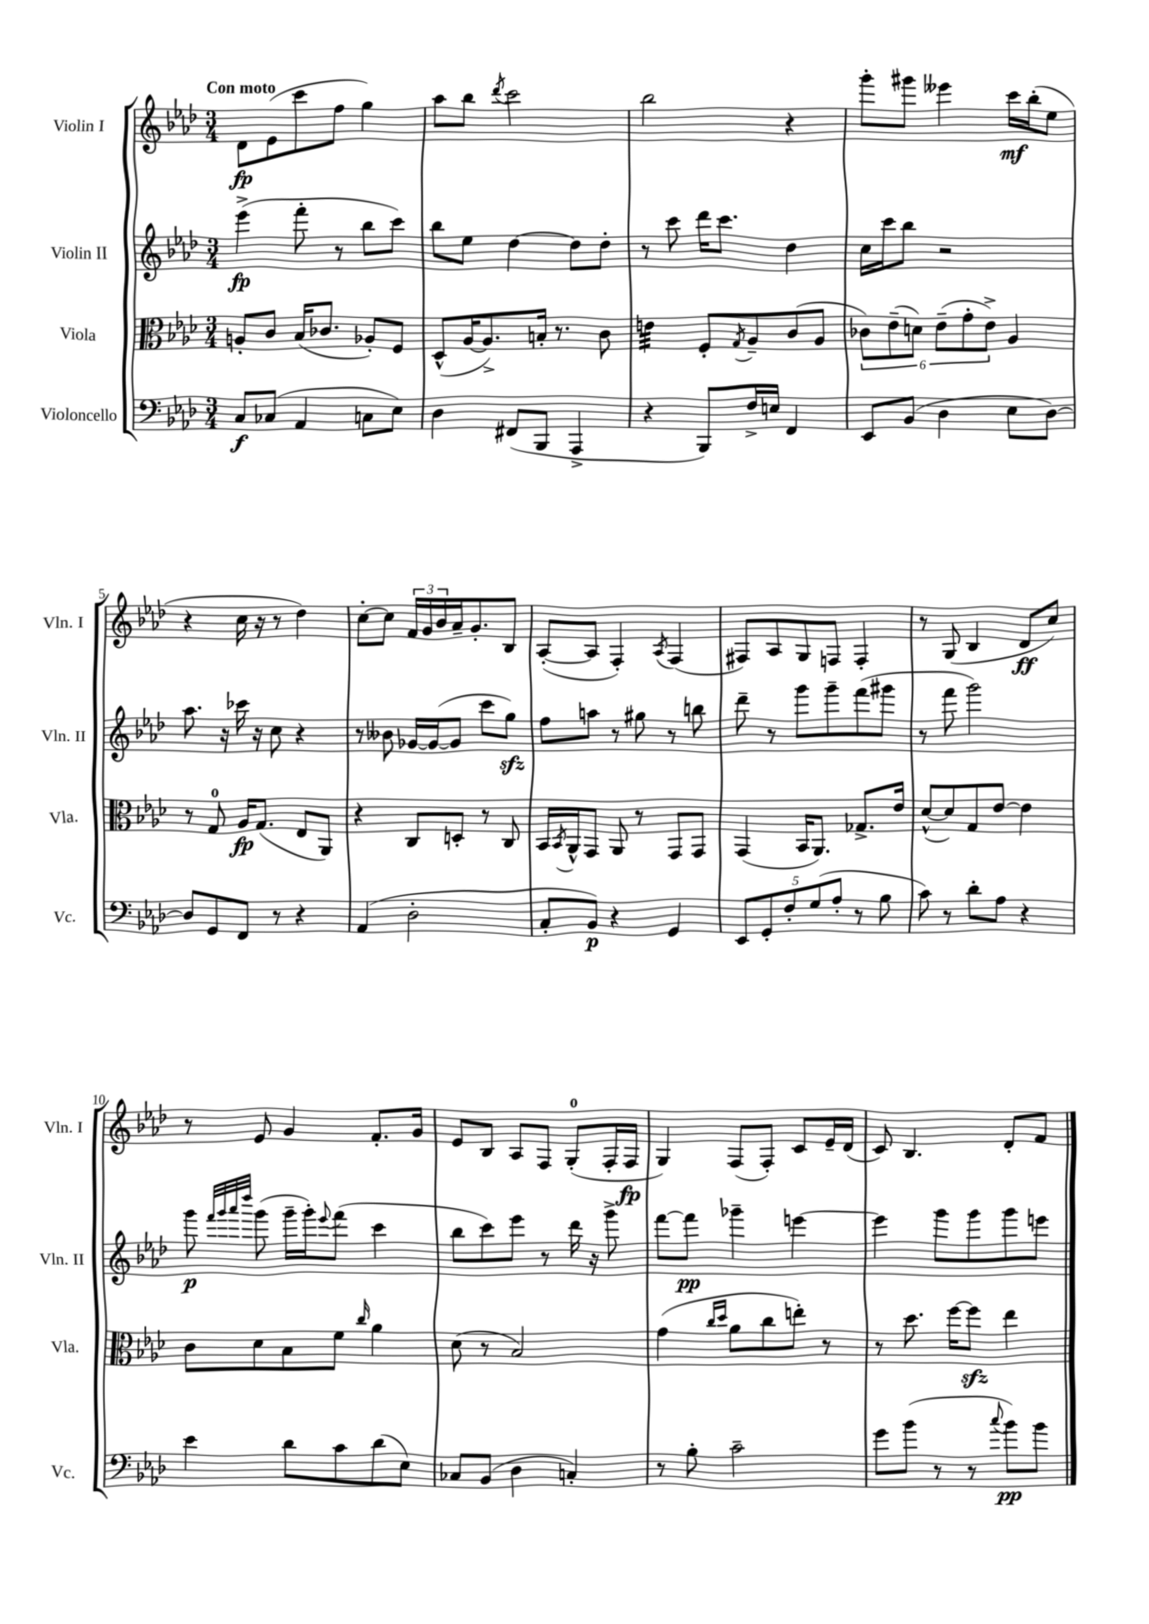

**kern	**kern	**kern	**kern
*staff4	*staff3	*staff2	*staff1
*clefF4	*clefC3	*clefG2	*clefG2
*k[b-e-a-d-]	*k[b-e-a-d-]	*k[b-e-a-d-]	*k[b-e-a-d-]
*M3/4	*M3/4	*M3/4	*M3/4
8C	8A'	(4eee-^	8d-
(8C-	8c	.	(8e-
4AA-	(16B-	8fff'	8ccc
.	8.c-	.	.
.	.	8r	8ff
8C	8A-')	8bb-	4gg)
8E-)	8F	8ccc)	.
=	=	=	=
4D-	(8D-^^	8bb-	8aa-
.	[16A-	8ee-	8bb-
.	8.A-^])	.	.
.	.	.	8qddd-
(8FF#	.	[4dd-	2ccc
8BBB-	16B'	.	.
.	8.r	.	.
4AAA-^	.	8dd-]	.
.	8c	8dd-'	.
=	=	=	=
4r	4e	8r	2bb-
.	.	8ccc	.
8BBB-)	8F'	16ddd-	.
.	.	8.ccc	.
.	8qG	.	.
16F^	8A-~	.	.
16E	.	.	.
4FF	(8c	4dd-	4r
.	8A-	.	.
=	=	=	=
8EE-	12c-)	16cc	8ggg'
.	.	16ccc	.
.	(12e-~	.	.
(8BB-	.	8bb-	8ggg#
.	12d)	.	.
4D-	(12e-~	2r	4eee--
.	12g'	.	.
.	12e-^)	.	.
8E-	4A-	.	16ccc
.	.	.	(16bb-'
[8D-)	.	.	8ee-
=	=	=	=
8D-]	8r	8.aa-	4r
8GG	8G	.	.
.	.	16r	.
8FF	16A-	16ccc-	16cc
.	(8.G	16r	16r
8r	.	8cc	8r
4r	8E-	4r	4dd-)
.	8AA-)	.	.
=	=	=	=
(4AA-	4r	8r	[8cc'
.	.	8b--	8cc]
2D-'	8C	[16g-	24f
.	.	.	24g
.	.	(16g-_	.
.	.	.	24b-
.	8D'	8g-]	16a-~
.	.	.	8.g'
.	8r	8ccc	.
.	8C	8gg)	8B-
=	=	=	=
8C'	16BB-	8ff	([8A-'
.	8qBB-	.	.
.	16AA-^^	.	.
8BB-)	8GG	8aa	8A-]
4r	8AA-	8r	4F')
.	8r	8gg#	.
.	.	.	8qA-
4GG	8GG	8r	(4F
.	8GG	8bb	.
=	=	=	=
10EE-	(4GG	8ddd-~	8F#)
10GG'	.	.	.
.	.	8r	8A-
10F'	.	.	.
.	16BB-	8ggg	8G
(10G	.	.	.
.	8.AA-)	.	.
.	.	8ggg~	8F
10A-'	.	.	.
8r	8.G-^	(8fff	4F'
8B-	.	8ggg#	.
.	16e-	.	.
=	=	=	=
8c)	([8d-^^	8r	8r
8r	8d-])	8fff	(8G
8d-'	8G	2ggg)	4B-
8A-	[8e-	.	.
4r	4e-]	.	8d-
.	.	.	8cc)
=	=	=	=
4e-	8c	8ggg	8r
.	.	32qqfff	.
.	.	32qqggg	.
.	.	32qqaaa-	.
.	.	32qqdddd-	.
.	8d-	(8ggg	8e-
8d-	8B-	16ggg~	4g
.	.	16ggg')	.
.	.	8qqeee-	.
8c	8f	(8fff	.
.	16qqcc	.	.
(8d-	4a-	4ccc	8.f'
8E-)	.	.	.
.	.	.	16g
=	=	=	=
8C-	(8d-	8bb-	8e-
(8BB-	8r	8ccc)	8B-
4D-	2B-)	8eee-	8A-
.	.	8r	8F
4C')	.	16ddd-	(8G'
.	.	16r	.
.	.	8ggg^	16F'
.	.	.	16F
=	=	=	=
8r	(4g	[8fff	4G)
8B-'	.	8fff]	.
.	16qqcc	.	.
.	16qqdd-	.	.
2c~	8a-	4ggg-~	(8F
.	8cc	.	8F')
.	8ee')	[4eee	8c
.	8r	.	16e-~
.	.	.	(16d-
=	=	=	=
8g	8r	4eee]	8c)
(8b-	8.dd-	.	4.B-
8r	.	8ggg	.
.	[16ff	.	.
8r	8ff]	8ggg	.
8qqcc	.	.	.
8b-)	4ee-	8ggg	8d-'
8b-	.	8eee	8f
==	==	==	==
*-	*-	*-	*-
